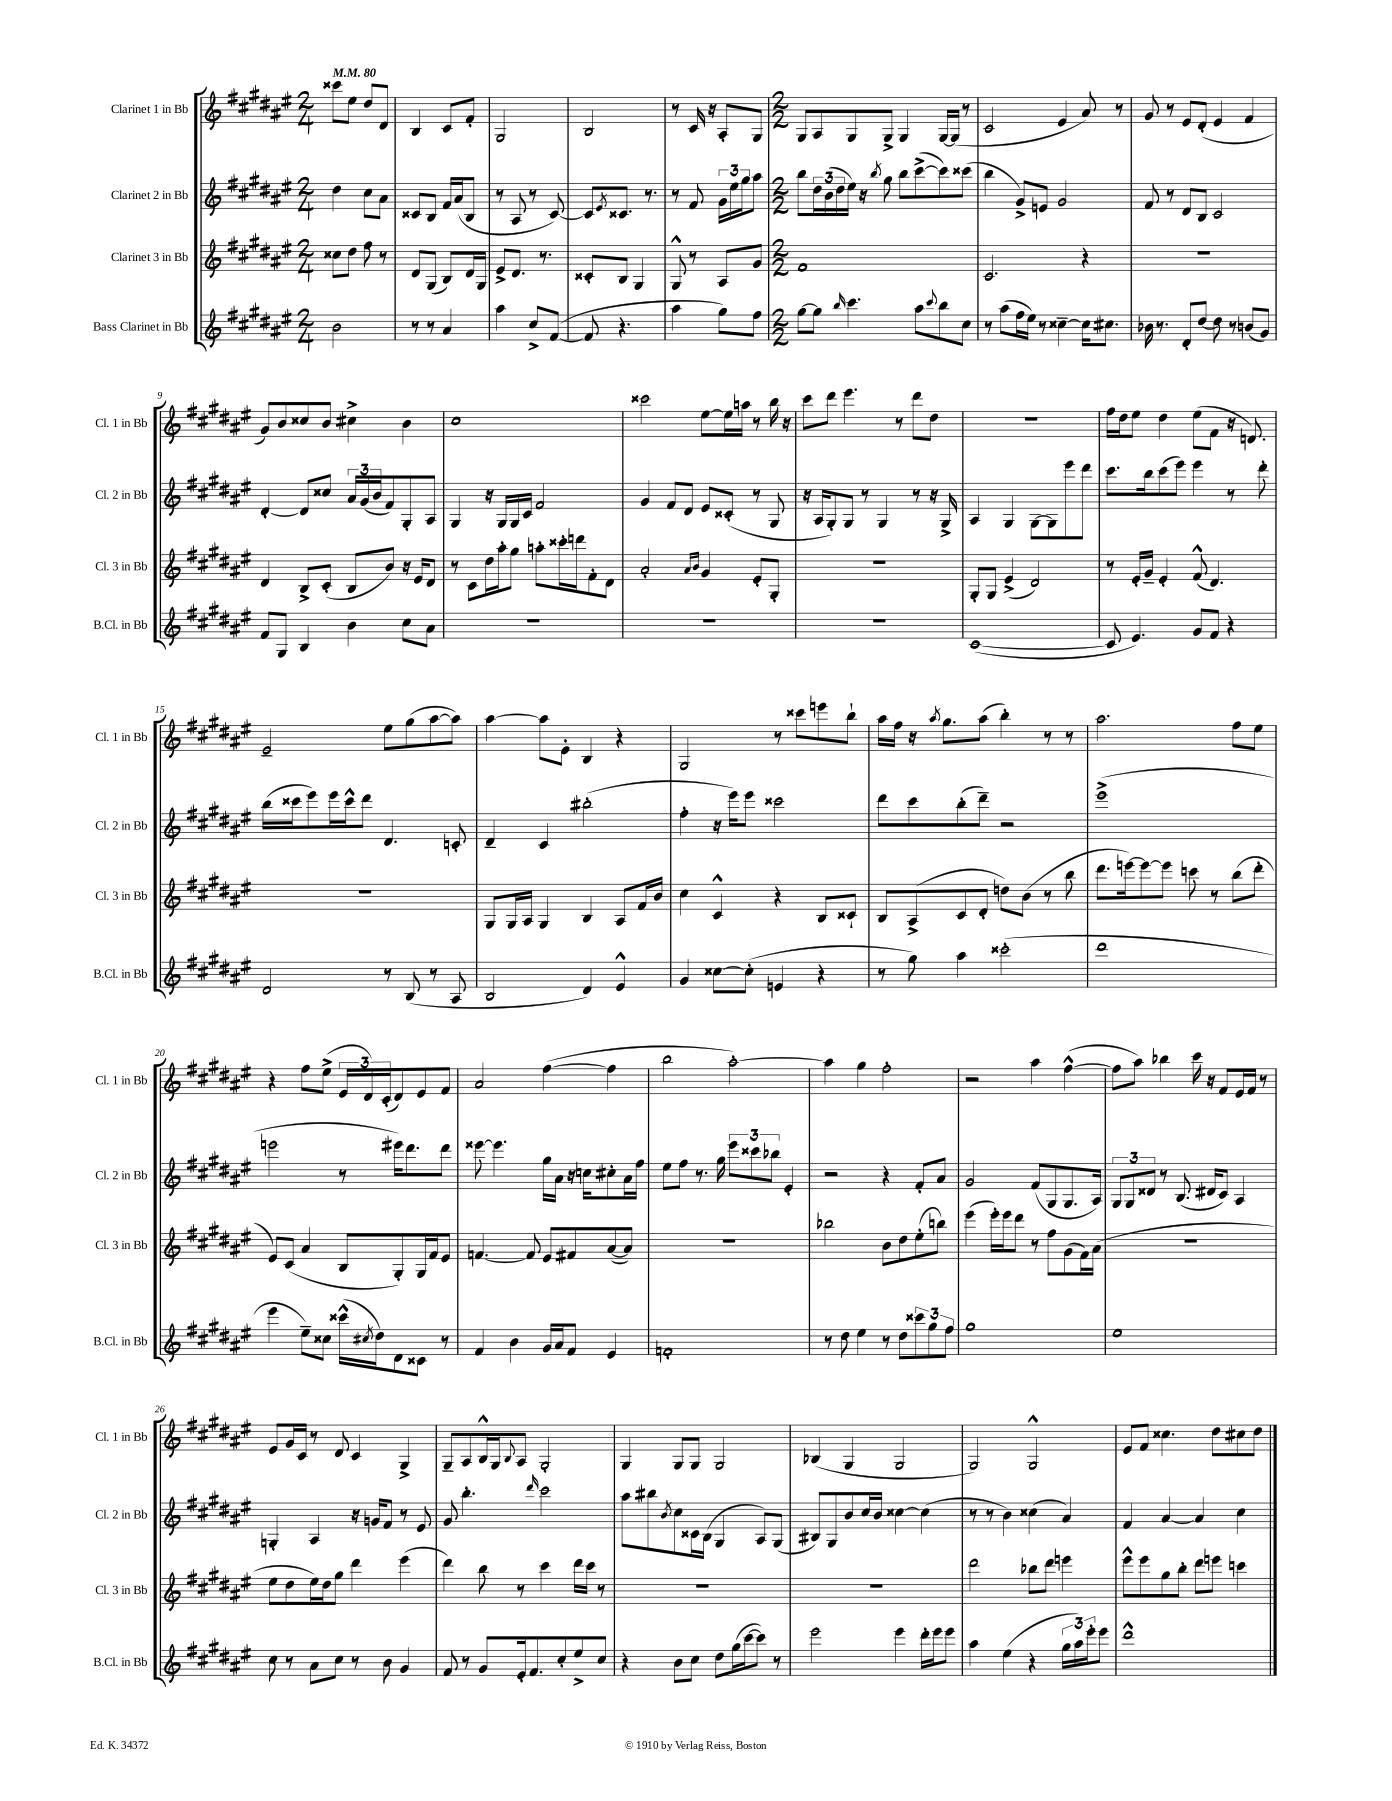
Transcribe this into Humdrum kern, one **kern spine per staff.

**kern	**kern	**kern	**kern
*staff4	*staff3	*staff2	*staff1
*clefG2	*clefG2	*clefG2	*clefG2
*k[f#c#g#d#a#e#]	*k[f#c#g#d#a#e#]	*k[f#c#g#d#a#e#]	*k[f#c#g#d#a#e#]
*M2/4	*M2/4	*M2/4	*M2/4
*MM80	*MM80	*MM80	*MM80
2b\	8cc##\L	4dd#\	8ccc##\L
.	8dd#\J	.	8ee#\J
.	8ff#\	8cc#\L	8dd#/L
.	8r	8a#\J	8d#/J
=	=	=	=
8r	8d#/L	8c##/L	4B/
8r	(8G#/J	8B/J	.
4a#/	8B/L)	16f#/LL	8c#/L
.	.	(16a#/J	.
.	16d#/L	8B/J	8f#'/J
.	16G#/JJ	.	.
=	=	=	=
4aa#\	8e#^/L	8r	2G#/
.	8.d#/J	8A#/	.
8cc#^/L	.	8r	.
.	8.r	.	.
([8f#/J	.	[8c#/)	.
=	=	=	=
8f#/]	8c##'/L	8c#/]L	2B/
.	.	8qe#/	.
4.r	8B/J	8.c##/J	.
.	4G#/	.	.
.	.	8.r	.
=	=	=	=
4aa#\	8G#^^/	8r	8r
.	8r	8f#/	16c#/
.	.	.	16r
8gg#\L)	8A#/L	24g#\LL	8A#'/L
.	.	24ee#\	.
.	.	24gg#\J	.
8ff#\J	8g#/J	8aa#\J	8G#/J
=	=	=	=
*M2/2	*M2/2	*M2/2	*M2/2
[8gg#\L	1f#	8bb\L	8G#/L
8gg#\]J	.	24dd#\L	8A#/
.	.	(24b\	.
.	.	24dd#\	.
16qqbb/	.	.	.
4.ccc#\	.	16ee#\JJ)	8G#/
.	.	16r	.
.	.	8qbb/	.
.	.	8gg#\	8G#^/J
.	.	8bb\L	4G#/
8aa#\L	.	([8ccc#^\	.
8qqccc#/	.	.	.
8bb\	.	8ccc#\])	[16G#/LL
.	.	.	(16G#/]JJ
8cc#\J	.	(8ccc##\J	8r
=	=	=	=
8r	2.c#/	4bb\	2c#/
(8aa#\L	.	.	.
16ff#\L	.	8g#^/L)	.
16ee#\JJ)	.	.	.
8r	.	8e/J	.
[4cc##~\	.	2g#/	4e#/
16cc##\]LK	4r	.	8a#/)
8.cc#\J	.	.	.
.	.	.	8r
=	=	=	=
16b-\	1r	8f#/	8g#/
8.r	.	.	.
.	.	8r	8r
8d#'/L	.	8d#/L	8e#/L
[8dd#/J	.	8B/J	(8d#'/J
8dd#\]	.	2c#/	4e#/
8r	.	.	.
(8b/L	.	.	4f#/
8g#/J)	.	.	.
=	=	=	=
8f#/L	4d#/	[4d#'/	8g#/L)
8G#/J	.	.	8b/
4B/	8B^/L	8d#/]L	8cc##/
.	(8c#'/J	8cc##/J	8b/J
4b\	8B/L	24a#/LL	4cc#^\
.	.	(24g#/	.
.	.	24b/J	.
.	8b/J)	8f#/)	.
8cc#\L	16r	8G#'/	4b\
.	16e#/LK	.	.
8a#\J	8d#/J	8A#/J	.
=	=	=	=
1r	8r	4G#/	1cc#
.	8c#\L	.	.
.	16dd#\L	16r	.
.	16aa#'\J	16G#/LL	.
.	8gg#\J	16G#/	.
.	.	16c#/JJ	.
.	8aa'\L	2f#/	.
.	16ccc##'\L	.	.
.	16ddd\J	.	.
.	8f#'\	.	.
.	8d#\J	.	.
=	=	=	=
1r	2a#'/	4g#/	2ccc##\
.	.	8f#/L	.
.	.	8d#/J	.
.	16qqa#/LL	.	.
.	16qqb/JJ	.	.
.	4g#/	8e#/L	[8ee#\L
.	.	(8c##'/J	16ee#\]L
.	.	.	16aa\JJ
.	8e#'/L	8r	8r
.	8G#'/J	8G#/	16bb\
.	.	.	16r
=	=	=	=
1r	1r	16r	8ccc#\L
.	.	16A#/LK	.
.	.	8G#'/)	8ddd#\J
.	.	8G#/J	4.eee#\
.	.	8r	.
.	.	4G#/	.
.	.	.	8r
.	.	8r	8ddd#\L
.	.	16r	8dd#\J
.	.	16G#^/	.
=	=	=	=
([1c#	8G#'/L	4A#/	1r
.	8G#/J	.	.
.	(4e#^/	4G#/	.
.	2d#/)	[8G#\L	.
.	.	8G#\]	.
.	.	8eee#\	.
.	.	8ddd#\J	.
=	=	=	=
8c#/]	8r	8.ccc#\L	16ff#\LL
.	.	.	16dd#\J
4.e#/)	16e#'/LL	.	8ee#\J
.	16g#~/JJ	16bb\k	.
.	4e#'/	(8ccc#\	4dd#\
.	.	8eee#\J)	.
8g#/L	(8f#^^/	4eee#\	(8ee#\L
8f#/J	4.d#/)	.	8f#\J
4r	.	8r	16r
.	.	.	8.d/)
.	.	8ddd#'\	.
=	=	=	=
2d#/	1r	(16bb\LL	2e#~/
.	.	16ccc##\J	.
.	.	8eee#\)	.
.	.	16eee#\L	.
.	.	16ccc##^^\J	.
.	.	8ddd#\J	.
8r	.	4.d#/	8ee#\L
(8B/	.	.	(8gg#\
8r	.	.	[8aa#\
8A#/	.	8c'/	8aa#\]J)
=	=	=	=
2B/	8G#/L	4d#~/	[4aa#\
.	16G#/L	.	.
.	16A#/JJ	.	.
.	4G#/	4c#/	8aa#\]L
.	.	.	8e#'\J
4d#/)	4B/	(2bb#'\	4B/
4e#^^/	8A#/L	.	4r
.	16f#/L	.	.
.	16b/JJ	.	.
=	=	=	=
4g#/	4cc#\	4ff#'\	2G#/
[8cc##\L	4c#^^/	16r	.
.	.	16eee#\LK)	.
(8cc##'\]J	.	8eee#\J	.
4e/	4r	2ccc##\	8r
.	.	.	8ccc##\L
4r	8B/L	.	8eee\
.	8c##`/J	.	8bb`\J
=	=	=	=
8r	8B/L	8ddd#\L	16aa#\LL
.	.	.	16ff#\JJ
8gg#\)	(8A#^/	8ccc#\	16r
.	.	.	8qaa#/
.	.	.	8.gg#\L
4aa#\	8c#/	(8bb'\	.
.	8d#'/J	8ddd#~\J)	(8aa#\J
(2ccc##'\	8dd\L)	2r	4bb'\)
.	(8b\J	.	.
.	8r	.	8r
.	8bb\	.	8r
=	=	=	=
1ddd#	8.ddd#\L	(1eee#^	2.aa#\
.	[16eee\k)	.	.
.	8eee\_	.	.
.	8eee\]J	.	.
.	8ccc\	.	.
.	8r	.	.
.	(8bb\L	.	8ff#\L
.	8ddd#'\J	.	8ee#\J
=	=	=	=
4eee#\	8e#/L)	2eee\	4r
.	(8c#/J	.	.
8ee#~\L)	4a#/	.	8ff#\L
8cc##\J	.	.	(8ee#^\J
(16ccc##^^\LL	8B/L	8r	24e#/LL
.	.	.	24d#/)
8qcc#/	.	.	.
16dd#\J)	.	.	.
.	.	.	(24c#'/J
8d#\	8G#'/)	16eee#\LK)	8d#/)
.	.	8.ddd#\	.
8c##\J	16G#/L	.	8e#/
.	16f#/J	.	.
8r	8e#/J	8ddd#\J	8f#/J
=	=	=	=
4f#/	[4.f/	[8eee##\	2a#/
.	.	4.eee##\]	.
4b\	.	.	.
.	8f/]	.	.
16g#/LL	8e#/L	16gg#\LL	([4ff#\
16a#/J	.	16a#\JJ	.
8f#/J	8f#/	16r	.
.	.	16cc\LK	.
4e#/	([8a#/	8cc#'\	4ff#\]
.	8a#/]J)	16a#\L	.
.	.	16ff#\JJ	.
=	=	=	=
1f'	1r	8ee#\L	2bb\
.	.	8ff#\J	.
.	.	8.r	.
.	.	16gg#\	.
.	.	12eee#\L	[2aa#'\)
.	.	12ccc##\	.
.	.	12bb-\J	.
.	.	4e#'/	.
=	=	=	=
8r	2bb-\	2r	4aa#\]
8dd#\	.	.	.
4ee#\	.	.	4gg#\
8r	8b\L	4r	2ff#'\
8dd#\L	8dd#\	.	.
12ccc##\	(8ee#'\	8f#'/L	.
12gg#\	.	.	.
.	8bb\J)	8a#/J	.
12ff#\J	.	.	.
=	=	=	=
1gg#	(4eee#\	2g#/	2r
.	16eee#'\LL)	.	.
.	16eee#\J	.	.
.	8ddd#\J	.	.
.	8r	(8f#/L	4aa#\
.	8ff#\L	8G#/	.
.	(8g#\	8.G#/	([4ff#^^\
.	16f#\L)	.	.
.	(16a#\JJ	16A#/Jk)	.
=	=	=	=
1ee#	1r	12G#/L	8ff#\]L
.	.	12G#/	.
.	.	.	8aa#\J)
.	.	12d##/J	.
.	.	8r	4bb-\
.	.	(8.B/	.
.	.	.	16ccc#\
.	.	16d#/LK	16r
.	.	8c#/J)	8f#/L
.	.	4A#/	16e#/L
.	.	.	16f#/JJ
.	.	.	8r
=	=	=	=
8cc#\	8ee#\L	4G'/	8e#/L
8r	8dd#\	.	16g#/L
.	.	.	16c#/JJ
8a#\L	16ee#\L)	4A#/	8r
.	16dd#\J	.	.
8cc#\J	8gg#\J	.	8d#/
8r	4ddd#\	16r	4c#/
.	.	16g/LK	.
8b\	.	8f#/J	.
4g#/	(4eee#\	8r	4G#^/
.	.	8e#/	.
=	=	=	=
8f#/	4ddd#\)	8g#/	8G#~/L
8r	.	4.bb'\	8A#/
8g#/L	8bb\	.	16B^^/L
.	.	.	16G#/J
.	.	.	8qqB/
16e#'/k	8r	.	8A#/J
8.f#/	.	.	.
.	.	16qqddd#/	.
.	4ccc#\	2ccc#\	2G#'/
8cc#'/	.	.	.
8ee#^/	16ddd#\LL	.	.
.	16ccc#\JJ	.	.
8cc#/J	8r	.	.
=	=	=	=
4r	1r	8aa#\L	4G#/
.	.	8bb#\	.
.	.	8qb/	.
8b\L	.	8cc#\	8G#/L
8cc#\J	.	16c##\L	8G#/J
.	.	(16B\JJ	.
8dd#\L	.	4G#/	2G#/
(16gg#\L	.	.	.
[16ccc#\J	.	.	.
8ccc#\]J)	.	8A#/L)	.
8r	.	(8G#/J	.
=	=	=	=
2eee#\	1r	8B#/L)	(4B-/
.	.	8G#/	.
.	.	8b/	4G#/
.	.	16cc#/L	.
.	.	16b/JJ	.
4eee#\	.	[4cc##\	2G#/
16ddd#'\LL	.	(4cc##\]	.
16eee#\J	.	.	.
8eee#\J	.	.	.
=	=	=	=
4aa#\	2ddd#\	8r	2G#/)
.	.	8r	.
(4ee#\	.	4b\)	.
4r	8bb-\L	(4cc##\	2G#^^/
.	8ddd#\J	.	.
24gg#\LL	4eee\	4a#/)	.
24aa#\)	.	.	.
24eee#'\J	.	.	.
8eee#\J	.	.	.
=	=	=	=
1ddd#^^	8eee#^^\L	4f#/	8e#/L
.	8eee#\	.	8f#/J
.	8gg#\	[4a#/	4.cc##\
.	8bb'\J	.	.
.	8ddd#\L	4a#/]	.
.	8eee\J	.	8dd#\L
.	4ccc\	4cc#\	8cc#\
.	.	.	8dd#\J
==	==	==	==
*-	*-	*-	*-
